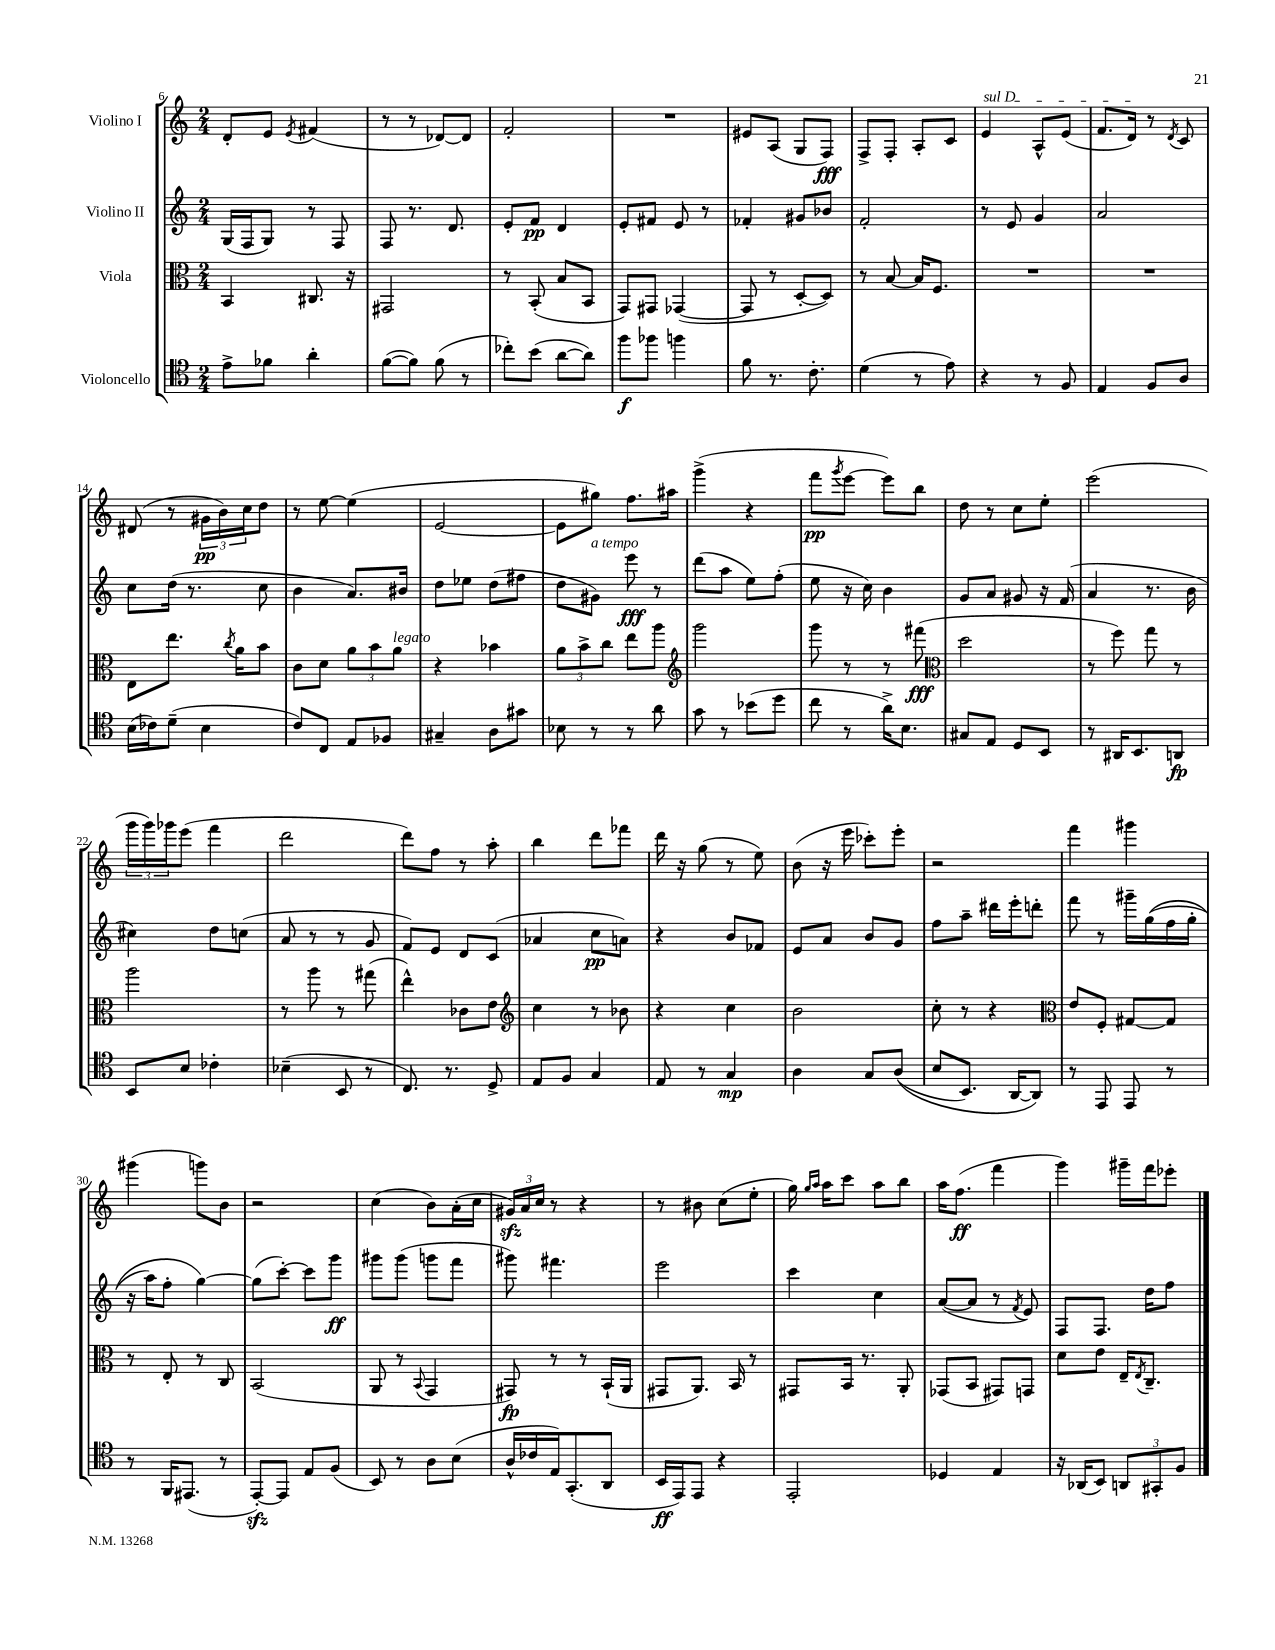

**kern	**kern	**kern	**kern
*staff4	*staff3	*staff2	*staff1
*clefC4	*clefC3	*clefG2	*clefG2
*k[]	*k[]	*k[]	*k[]
*M2/4	*M2/4	*M2/4	*M2/4
8e^	4BB	(16G	8d'
.	.	16F	.
8f-	.	8G)	8e
.	.	.	8qe
4a'	8.C#	8r	(4f#
.	.	8F	.
.	16r	.	.
=	=	=	=
([8f	2GG#	8F	8r
8f])	.	8.r	8r
(8f	.	.	[8d-)
.	.	8.d	.
8r	.	.	8d-]
=	=	=	=
8cc-')	8r	8e'	2f'
(8b	(8BB'	8f	.
[8a	8B	4d	.
8a])	8BB	.	.
=	=	=	=
8ff	8GG)	8e'	2r
8ff-	8GG#	8f#	.
4ff	([4GG-	8e	.
.	.	8r	.
=	=	=	=
8f	8GG-]	4f-'	8e#
8.r	8r	.	(8A
.	[8D'	8g#	8G
8.c'	.	.	.
.	8D])	8b-	8F)
=	=	=	=
(4d	8r	2f'	8F^
.	[8B	.	8F'
8r	16B]	.	8A'
.	8.F	.	.
8e)	.	.	8c
=	=	=	=
4r	2r	8r	4e
.	.	8e	.
8r	.	4g	8A^^
8F	.	.	(8e
=	=	=	=
4E	2r	2a	8.f
.	.	.	16d)
8F	.	.	8r
.	.	.	8qd
8A	.	.	8c
=	=	=	=
(16B	8E	8cc	(8d#
16c-)	.	.	.
(8d~	8.ee	(16dd	8r
.	.	8.r	.
4B	.	.	24g#
.	.	.	24b)
.	8qcc	.	.
.	16a	.	.
.	.	.	24cc
.	8b	8cc	8dd
=	=	=	=
8c)	8c	4b	8r
8C	8d	.	[8ee
8E	12a	8.a)	(4ee]
.	12b	.	.
8F-	.	.	.
.	12a	.	.
.	.	16b#	.
=	=	=	=
4G#~	4r	8dd	[2e
.	.	8ee-	.
8A	4b-	(8dd	.
8g#	.	8ff#	.
=	=	=	=
8B-	12a	8dd	8e]
.	12b^	.	.
8r	.	8g#)	8gg#)
.	12cc	.	.
8r	8ee	8eee	8.ff
8a	8aa	8r	.
.	.	.	16aa#
=	=	=	=
*	*clefG2	*	*
8g	2ggg	(8ddd	(4ggg^
8r	.	8aa	.
(8b-	.	8ee)	4r
8dd	.	(8ff'	.
=	=	=	=
8cc	8ggg	8ee	8fff
.	.	.	8qggg
8r	8r	16r	[8eee
.	.	16cc)	.
16a^)	8r	4b	8eee])
8.B	.	.	.
.	(8fff#	.	8bb
=	=	=	=
*	*clefC3	*	*
8G#	2dd	8g	8dd
8E	.	8a	8r
8D	.	8g#	8cc
8BB	.	16r	8ee'
.	.	(16f	.
=	=	=	=
8r	8r	4a	(2eee
16AA#	8ff)	.	.
8.BB	.	.	.
.	8gg	8.r	.
8AA	8r	.	.
.	.	16b	.
=	=	=	=
8BB	2aa	4cc#)	24ggg
.	.	.	24ggg)
.	.	.	24ggg-
8B	.	.	(8eee
4c-'	.	8dd	4fff
.	.	(8cc	.
=	=	=	=
(4B-~	8r	8a	2ddd
.	8aa	8r	.
8BB	8r	8r	.
8r	(8gg#	8g	.
=	=	=	=
8.C)	4ee^^)	8f)	8ddd)
.	.	8e	8ff
8.r	.	.	.
.	8c-	8d	8r
8D^	8e	(8c	8aa'
=	=	=	=
*	*clefG2	*	*
8E	4cc	4a-	4bb
8F	.	.	.
4G	8r	8cc	8ddd
.	8b-	8a)	8fff-
=	=	=	=
8E	4r	4r	16ddd
.	.	.	16r
8r	.	.	(8gg
4G	4cc	8b	8r
.	.	8f-	8ee)
=	=	=	=
4A	2b	8e	(8b
.	.	8a	16r
.	.	.	16eee
8G	.	8b	8ccc-')
&((8A	.	8g	8eee'
=	=	=	=
8B	8cc'	8ff	2r
8.BB)	8r	8aa~	.
.	4r	16ddd#	.
[16AA	.	16eee'	.
8AA]&)	.	8ddd'	.
=	=	=	=
*	*clefC3	*	*
8r	8e	8fff	4fff
8EE	8F'	8r	.
8EE	[8G#	16ggg#~	4ggg#
.	.	&((16gg	.
8r	8G#]	16ff	.
.	.	16gg'	.
=	=	=	=
8r	8r	16r	(4ggg#
.	.	16aa)	.
16FF	8E'	8ff'	.
(8.EE#	.	.	.
.	8r	[4gg&)	8ggg)
8r	8C	.	8b
=	=	=	=
[8EE')	(2BB	(8gg]	2r
8EE]	.	[8ccc')	.
8E	.	8ccc]	.
(8F	.	8ggg	.
=	=	=	=
8BB)	8AA	8ggg#	(4cc
8r	8r	(8ggg#	.
.	8qqBB	.	.
8A	4GG	8ggg	8b)
(8B	.	8fff	(16a'
.	.	.	16cc
=	=	=	=
16A^^	8GG#)	8ggg#)	24g#)
.	.	.	24a
16c-	.	.	.
.	.	.	24cc
16E)	8r	4.fff#	8r
(8.GG'	.	.	.
.	8r	.	4r
8AA	(16BB`	.	.
.	16AA	.	.
=	=	=	=
16BB	8GG#	2eee	8r
16EE)	.	.	.
8EE	8.AA)	.	8b#
4r	.	.	(8cc
.	16BB	.	.
.	8r	.	8ee'
=	=	=	=
2EE'	8GG#	4ccc	16gg)
.	.	.	16qqgg
.	.	.	16qqaa
.	.	.	16aa
.	16BB	.	8ccc
.	8.r	.	.
.	.	4cc	8aa
.	8AA'	.	8bb
=	=	=	=
4D-	(8GG-	([8a	16aa
.	.	.	(8.ff
.	8BB	8a]	.
4E	8GG#)	8r	4fff
.	.	8qf	.
.	8GG	8e)	.
=	=	=	=
16r	8d	8F	4ggg)
(16AA-	.	.	.
8BB)	8e	8.F	.
12AA	16E~	.	16ggg#~
.	8qE	.	.
.	8.C~	16dd	16fff
12GG#'	.	.	.
.	.	8ff	8eee-'
12F	.	.	.
==	==	==	==
*-	*-	*-	*-
